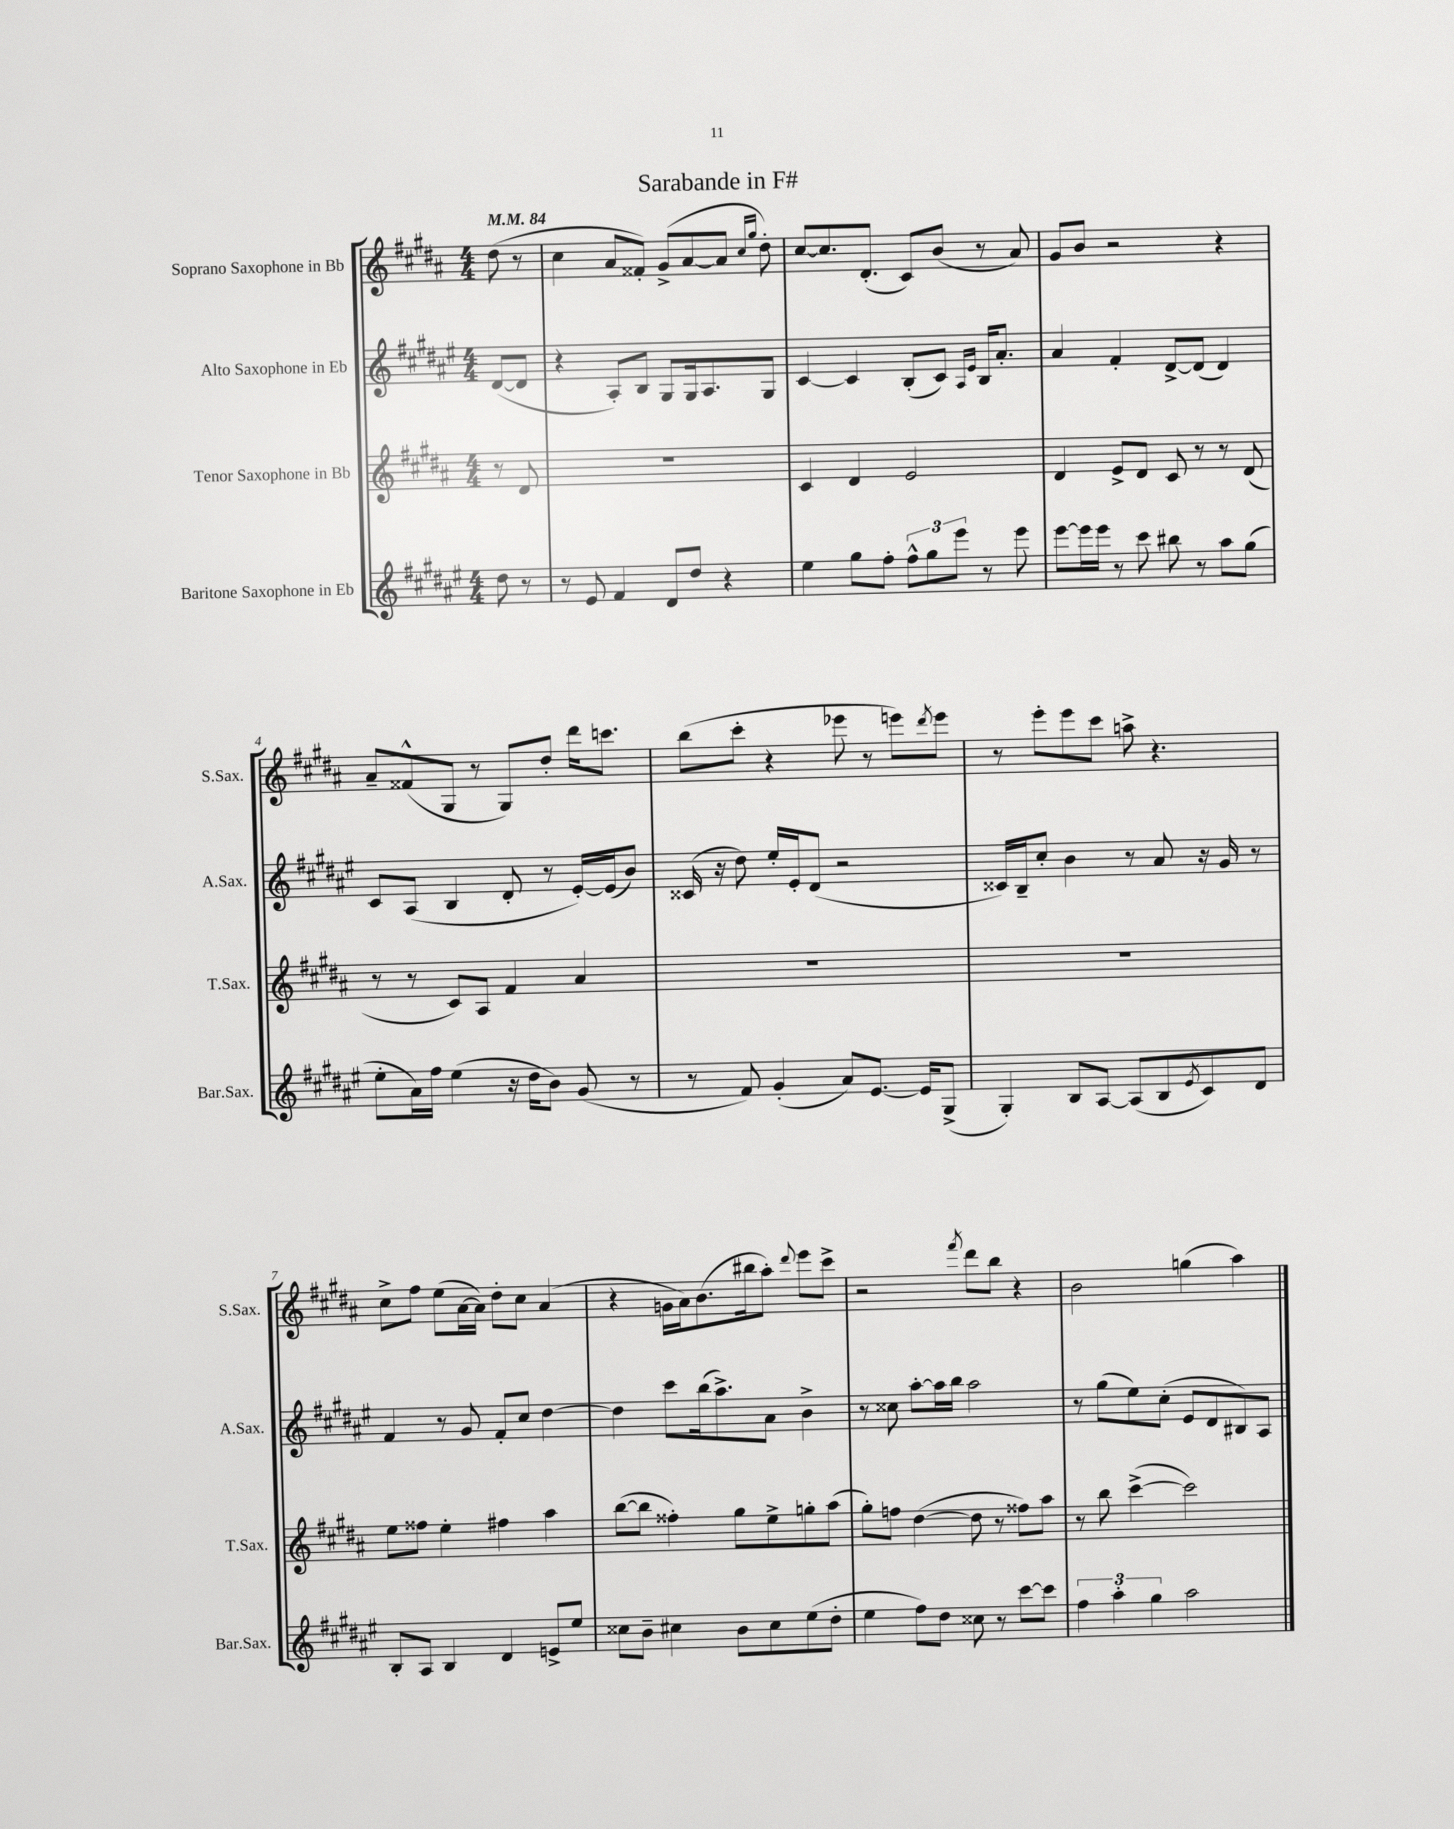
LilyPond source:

\header { title = "Sarabande in F#" }
<<
\new StaffGroup <<
\new Staff = "s0" \with { instrumentName = "Soprano Saxophone in Bb" shortInstrumentName = "S.Sax." } {
    \clef treble \key b \major \numericTimeSignature \time 4/4 \partial 4 \tempo 4 = 84
    dis''8( r8 |
    cis''4 ais'8 fisis'8-.) gis'8->( ais'8~ ais'8 \grace { cis''16 gis''16 } dis''8-.) |
    cis''8~ cis''8. dis'8.-.( cis'8) b'8( r8 ais'8) |
    gis'8 b'8 r2 r4 |
    ais'8-- fisis'8-^( gis8 r8 gis8) dis''8-. dis'''16 c'''8. |
    b''8( cis'''8-. r4 ees'''8 r8 e'''8) \acciaccatura { dis'''8 } e'''8 |
    r8 e'''8-. e'''8 cis'''8 a''8-> r4. |
    cis''8-> fis''8 e''8( ais'16~ ais'16) dis''8-. cis''8 ais'4( |
    r4 g'16 ais'16) b'8.( bis''16 ais''8-.) \appoggiatura { dis'''8 } e'''8 cis'''8-> |
    r2 \acciaccatura { fis'''8 } dis'''8 b''8 r4 |
    b'2 g''4( ais''4) \bar "|." |
}
\new Staff = "s1" \with { instrumentName = "Alto Saxophone in Eb" shortInstrumentName = "A.Sax." } {
    \clef treble \key fis \major \numericTimeSignature \time 4/4 \partial 4
    dis'8~( dis'8 |
    r4 ais8-.) b8 gis8 gis16 ais8. gis8 |
    cis'4~ cis'4 b8-.( cis'8) \grace { ais16 eis'16 } b16 ais'8.-. |
    ais'4 fis'4-. dis'8~-> dis'8( dis'4) |
    cis'8 ais8( b4 dis'8-. r8 eis'16~-.) eis'16( b'8) |
    cisis'16( r16 dis''8) eis''16-. eis'16-. dis'8( r2 |
    cisis'16) b16-- cis''8-. b'4 r8 ais'8 r16 gis'16 r8 |
    fis'4 r8 gis'8 fis'8-. cis''8 dis''4~ |
    dis''4 cis'''8 b''16( ais''8.->) ais'8 b'4-> |
    r8 cisis''8 ais''8~-. ais''16 b''16 ais''2 |
    r8 gis''8( eis''8) cis''8-.( eis'8 dis'8 bis8) ais8 \bar "|." |
}
\new Staff = "s2" \with { instrumentName = "Tenor Saxophone in Bb" shortInstrumentName = "T.Sax." } {
    \clef treble \key b \major \numericTimeSignature \time 4/4 \partial 4
    r8 dis'8 |
    R1 |
    cis'4 dis'4 e'2 |
    dis'4 e'8-> dis'8 cis'8 r8 r8 dis'8( |
    r8 r8 cis'8) ais8 fis'4 ais'4 |
    R1 |
    R1 |
    e''8 fisis''8 e''4-. fis''4 ais''4 |
    b''8~( b''8 fisis''4-.) gis''8 e''8-> g''8-. ais''8( |
    gis''8-.) f''8 dis''4~( dis''8 r8 fisis''8) ais''8 |
    r8 b''8 cis'''4~->( cis'''2) \bar "|." |
}
\new Staff = "s3" \with { instrumentName = "Baritone Saxophone in Eb" shortInstrumentName = "Bar.Sax." } {
    \clef treble \key fis \major \numericTimeSignature \time 4/4 \partial 4
    dis''8 r8 |
    r8 eis'8 fis'4 dis'8 dis''8 r4 |
    eis''4 gis''8 fis''8-. \tuplet 3/2 { fis''8-^ gis''8 eis'''8 } r8 eis'''8 |
    eis'''8~ eis'''16 eis'''16 r8 cis'''8 bis''8 r8 ais''8 gis''8( |
    eis''8-. ais'16) fis''16 eis''4( r16 dis''16 b'8) gis'8( r8 |
    r8 fis'8) gis'4-.( ais'8) eis'8.~ eis'16 gis8->( |
    gis4-.) b8 ais8~ ais8( b8 \acciaccatura { eis'8 } cis'8) dis'8 |
    b8-. ais8 b4 dis'4 e'8-> eis''8 |
    cisis''8 b'8-- cis''4 b'8 cis''8 eis''8( dis''8-. |
    eis''4 fis''8) dis''8 cisis''8 r8 cis'''8~ cis'''8 |
    \tuplet 3/2 { fis''4 ais''4-. gis''4 } ais''2 \bar "|." |
}
>>
>>
